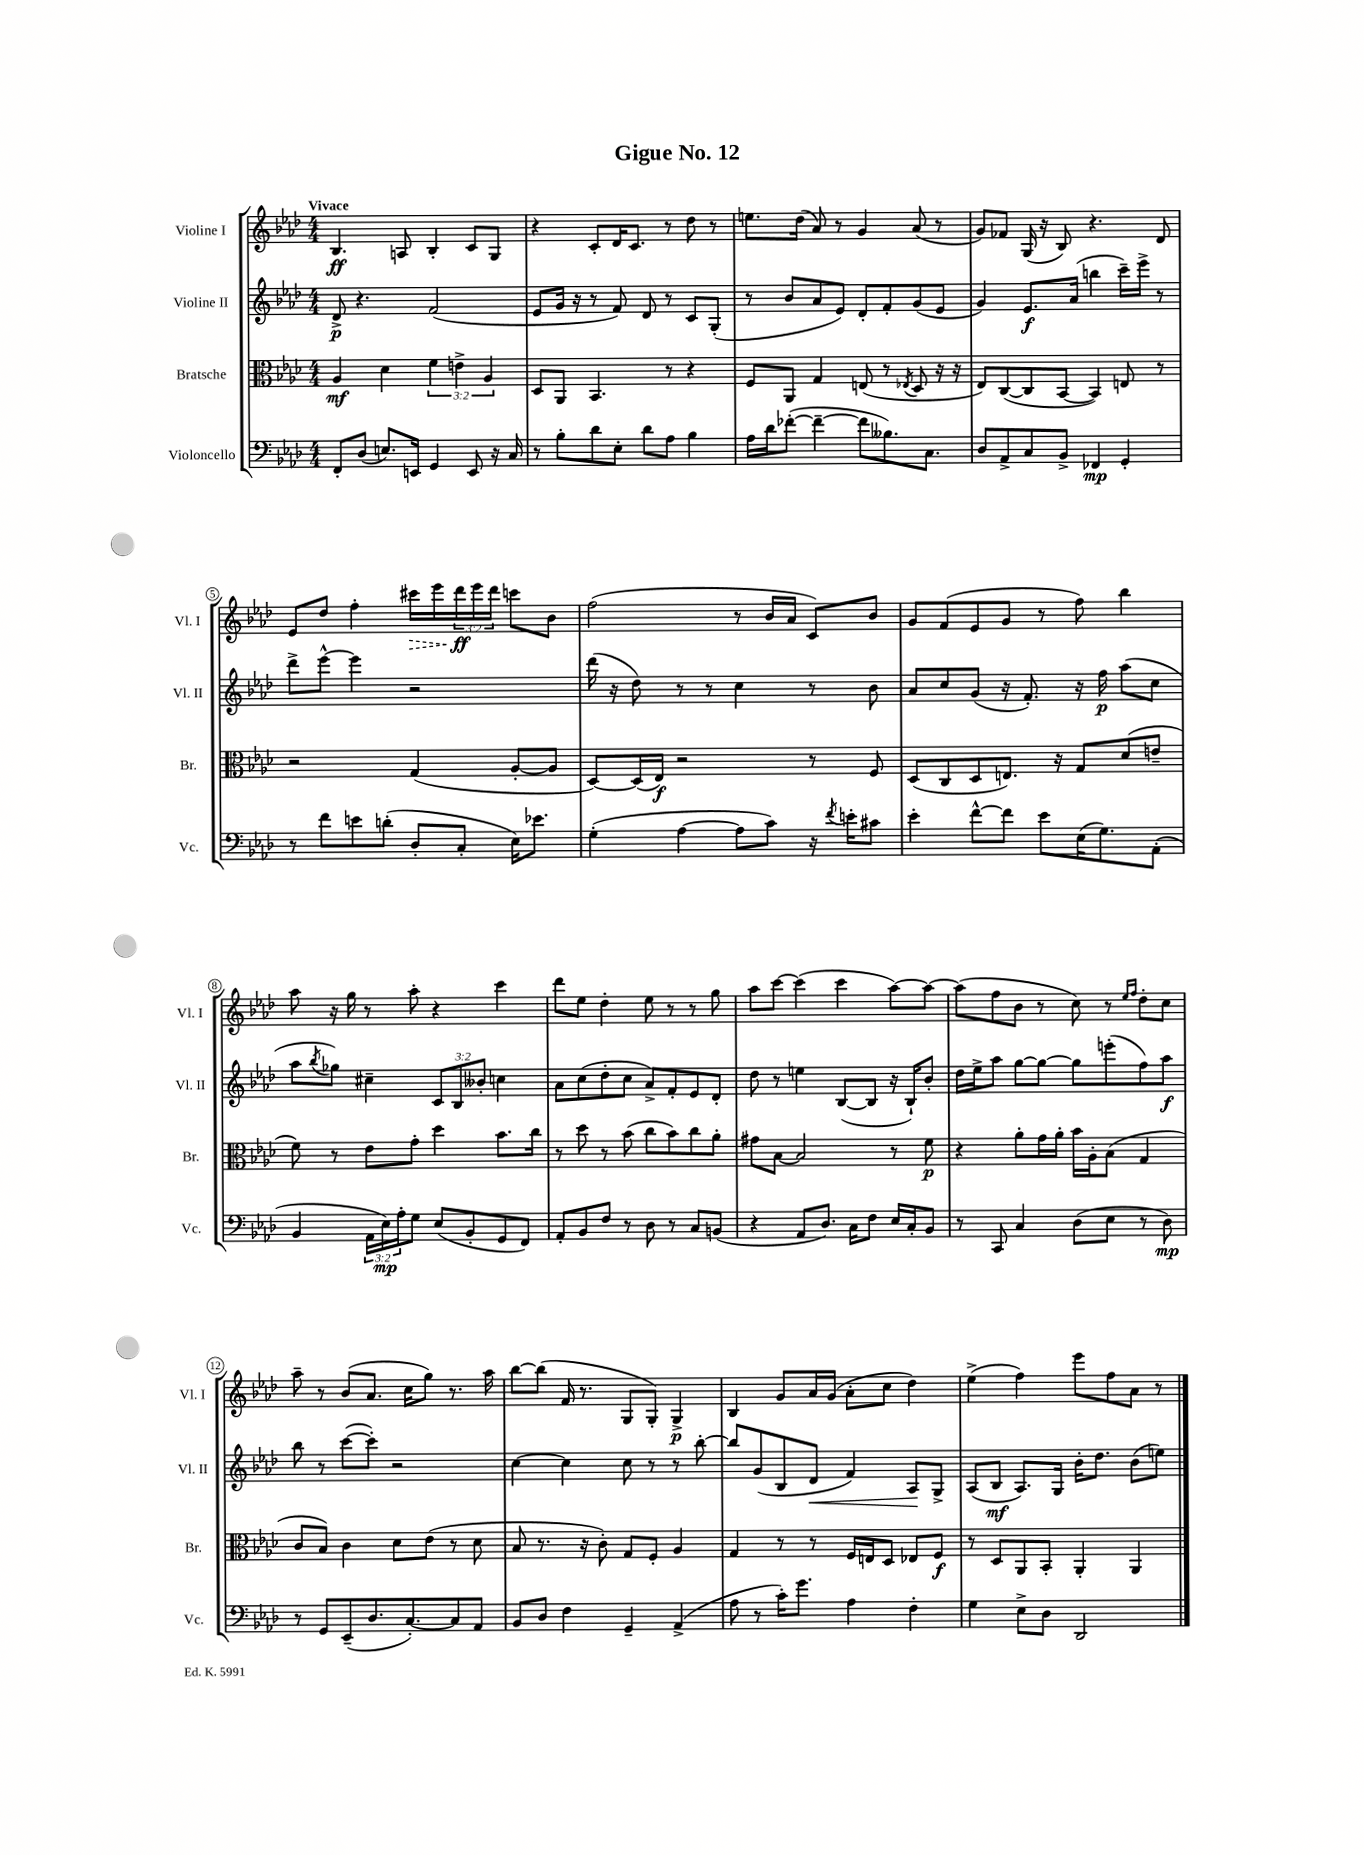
\header { title = "Gigue No. 12" }
<<
\new StaffGroup <<
\new Staff = "s0" \with { instrumentName = "Violine I" shortInstrumentName = "Vl. I" } {
    \clef treble \key aes \major \numericTimeSignature \time 4/4 \override Staff.TupletNumber.text = #tuplet-number::calc-fraction-text \tempo "Vivace"
    bes4.\ff a8 bes4-. c'8 g8 |
    r4 c'8-. des'16 c'8. r8 des''8 r8 |
    e''8. des''16( aes'8) r8 g'4 aes'8( r8 |
    g'8) fes'8 g16( r16 bes8) r4. des'8 |
    ees'8 des''8 f''4-. \once \override Hairpin.style = #'dashed-line cis'''16\> ees'''16 \tuplet 3/2 { des'''16\ff\! ees'''16 des'''16 } c'''8 bes'8 |
    f''2( r8 bes'16 aes'16 c'8) bes'8 |
    g'8 f'8( ees'8 g'8 r8 f''8) bes''4 |
    aes''8 r16 g''16 r8 aes''8-. r4 c'''4 |
    des'''8 ees''8 des''4-. ees''8 r8 r8 g''8 |
    aes''8 c'''8~ c'''4( c'''4 aes''8~) aes''8~ |
    aes''8( f''8 bes'8 r8 c''8) r8 \grace { ees''16 f''16 } des''8-. c''8 |
    aes''8-- r8 bes'8( aes'8. c''16 g''8) r8. aes''16 |
    bes''8~ bes''8( f'16 r8. g8 g8-.) g4->\p |
    bes4 g'8 aes'16 g'16( aes'8-. c''8 des''4) |
    ees''4->( f''4) ees'''8 f''8 aes'8 r8 \bar "|." |
}
\new Staff = "s1" \with { instrumentName = "Violine II" shortInstrumentName = "Vl. II" } {
    \clef treble \key aes \major \numericTimeSignature \time 4/4 \override Staff.TupletNumber.text = #tuplet-number::calc-fraction-text
    des'8->\p r4. f'2( |
    ees'8 g'16 r16 r8 f'8) des'8 r8 c'8 g8-.( |
    r8 bes'8 aes'8 ees'8) des'8-. f'8-. g'8( ees'8 |
    g'4) ees'8.\f aes'16( b''4 c'''16--) ees'''16-> r8 |
    des'''8-> ees'''8~-^ ees'''4 r2 |
    des'''16( r16 des''8) r8 r8 c''4 r8 bes'8 |
    aes'8 c''8 g'8( r16 f'8.-.) r16 f''16\p aes''8( c''8 |
    aes''8 \acciaccatura { bes''8 } ges''8) cis''4-- \tuplet 3/2 { c'8 bes8 beses'8-. } c''4 |
    aes'8 c''8( des''8-. c''8 aes'8->) f'8-. ees'8 des'8-. |
    des''8 r8 e''4 bes8~( bes8 r16 bes16-!) bes'8-. |
    des''16 ees''16-> aes''8 g''8~ g''8~ g''8 e'''8-.( f''8) aes''8\f |
    bes''8 r8 c'''8~( c'''8-.) r2 |
    c''4~ c''4 c''8 r8 r8 bes''8~-. |
    bes''8 g'8( bes8 des'8\< f'4) aes8\! g8-> |
    aes8( bes8\mf aes8.) g16 bes'16-. des''8. bes'8( e''8) \bar "|." |
}
\new Staff = "s2" \with { instrumentName = "Bratsche" shortInstrumentName = "Br." } {
    \clef alto \key aes \major \numericTimeSignature \time 4/4 \override Staff.TupletNumber.text = #tuplet-number::calc-fraction-text
    aes4\mf des'4 \tuplet 3/2 { f'4 e'4-> aes4 } |
    des8 aes,8 bes,4. r8 r4 |
    f8 aes,8 g4 e8( r8 \acciaccatura { ees8 } des8 r16 r16 |
    ees8) c8~( c8 bes,8~ bes,4) e8 r8 |
    r2 g4( aes8~-. aes8 |
    des8~) des16( ees16\f) r2 r8 f8 |
    des8( c8 des8 e8.) r16 g8 des'8( e'8-- |
    f'8) r8 ees'8 g'8-. des''4 bes'8. c''16 |
    r8 des''8 r8 bes'8( c''8 bes'8) c''8 aes'8-. |
    gis'8 bes8~ bes2 r8 f'8\p |
    r4 aes'8-. g'16 aes'16-. bes'16 aes16-. bes8( g4 |
    c'8 bes8) c'4 des'8 ees'8( r8 des'8 |
    bes8 r8. r16 c'8-.) g8 f8-. aes4 |
    g4 r8 r8 f16 e16 des8 ees8 f8\f |
    r8 des8 aes,8 bes,8-. aes,4-. aes,4 \bar "|." |
}
\new Staff = "s3" \with { instrumentName = "Violoncello" shortInstrumentName = "Vc." } {
    \clef bass \key aes \major \numericTimeSignature \time 4/4 \override Staff.TupletNumber.text = #tuplet-number::calc-fraction-text
    f,8-. des8( e8.) e,16 g,4 e,8 r16 c16 |
    r8 bes8-. des'8 ees8-. des'8 aes8 bes4 |
    aes16 des'16 fes'8~-.( fes'4~-- fes'8 beses8.) c8. |
    des8 aes,8-> c8 bes,8-> fes,4\mp g,4-. |
    r8 f'8 e'8 d'8-.( des8-. c8-. ees16) ees'8. |
    g4-.( aes4~ aes8 c'8) r16 \acciaccatura { f'8 } e'16-. cis'8 |
    ees'4-. f'8~-^ f'8 ees'8 ees16( g8.) aes,8-.( |
    bes,4 \tuplet 3/2 { aes,16 ees16\mp) aes16-. } g8 ees8( bes,8-. g,8 f,8) |
    aes,8-. bes,8 f8 r8 des8 r8 c8 b,8( |
    r4 aes,8 des8.) c16 f8 ees16 c16-. bes,8 |
    r8 c,8 c4 des8( ees8 r8 des8\mp) |
    r8 g,8 ees,8--( des8. c8.~-.) c8 aes,8 |
    bes,8 des8 f4 g,4-- aes,4->( |
    aes8 r8 c'16-.) g'8. aes4 f4-. |
    g4 ees8-> des8 des,2 \bar "|." |
}
>>
>>
\layout { \context { \Score \override BarNumber.stencil = #(make-stencil-circler 0.1 0.3 ly:text-interface::print) } }
